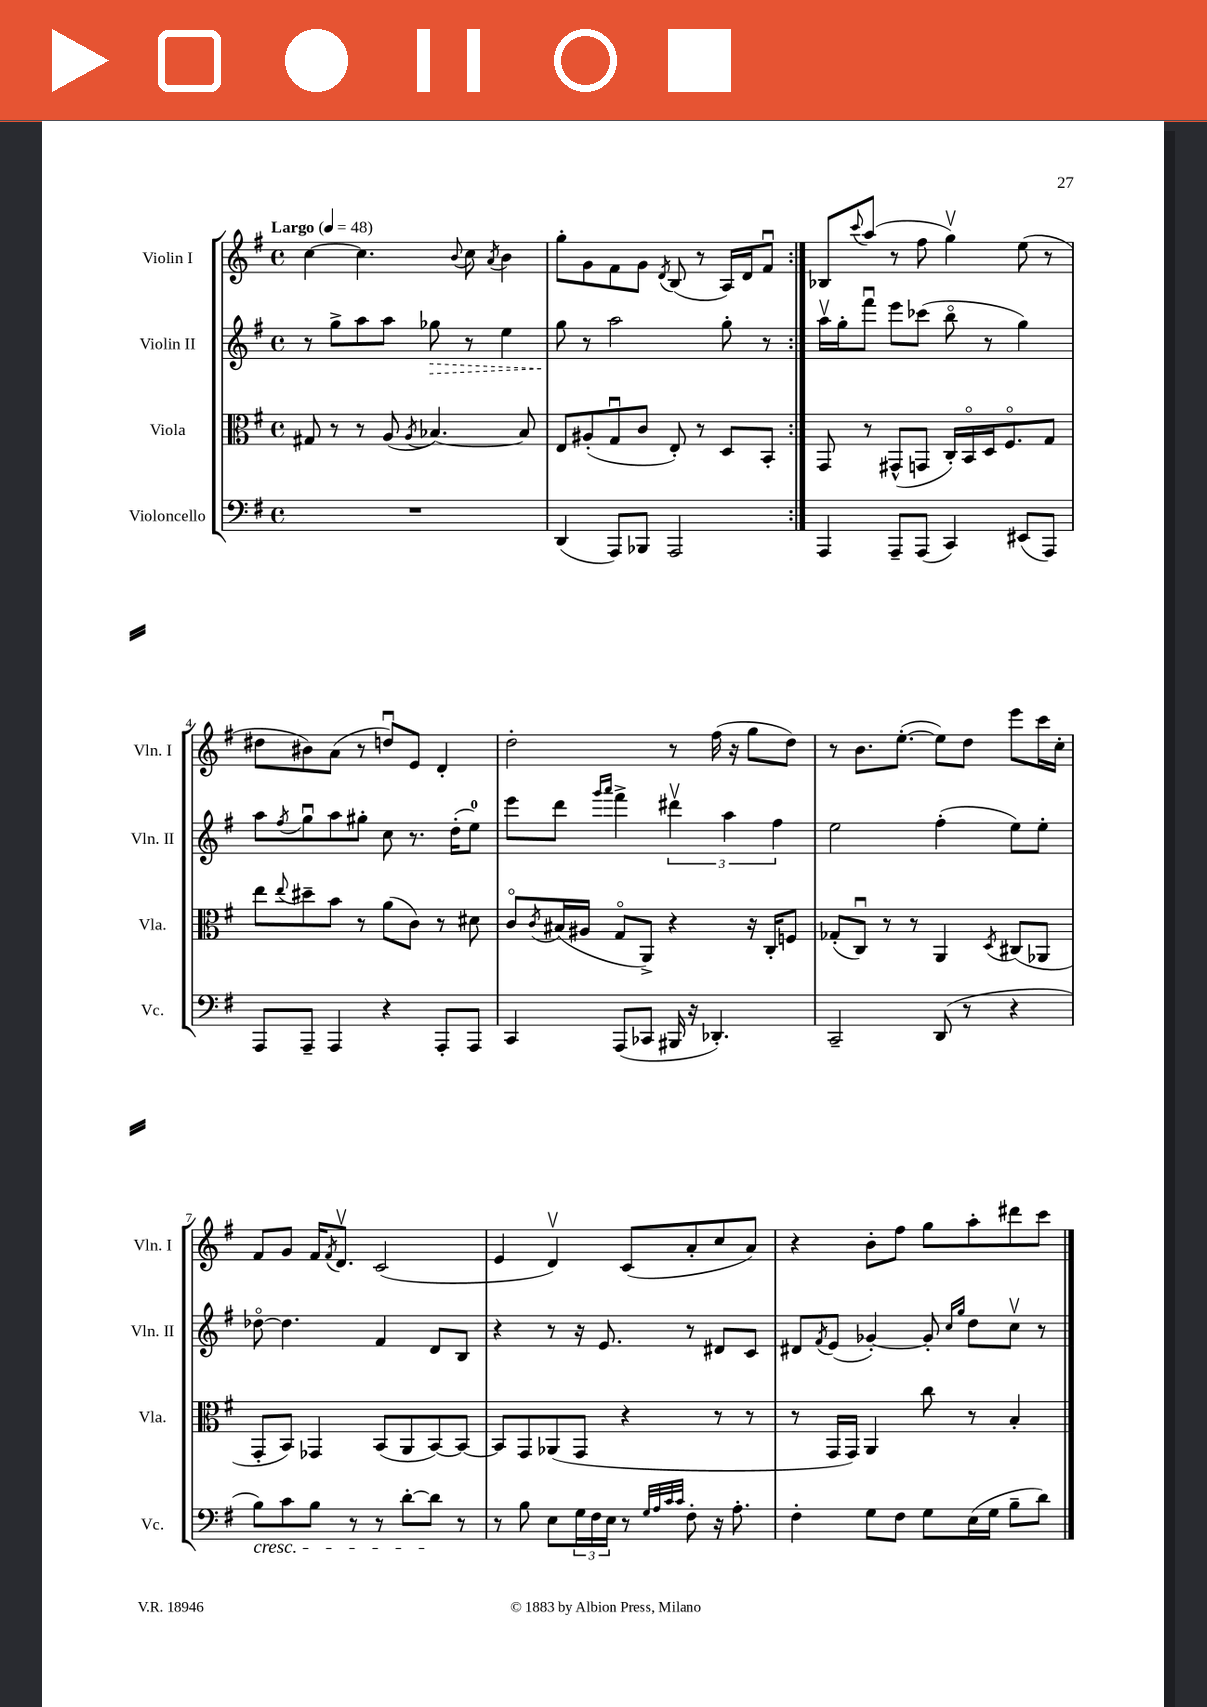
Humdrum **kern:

**kern	**kern	**kern	**dynam	**kern
*part4	*part3	*part2	*part2	*part1
*staff4	*staff3	*staff2	*staff2	*staff1
*I"Violoncello	*I"Viola	*I"Violin II	*	*I"Violin I
*I'Vc.	*I'Vla.	*I'Vln. II	*	*I'Vln. I
*clefF4	*clefC3	*clefG2	*	*clefG2
*k[f#]	*k[f#]	*k[f#]	*	*k[f#]
*M4/4	*M4/4	*M4/4	*	*M4/4
*met(c)	*met(c)	*met(c)	*	*met(c)
*MM48	*MM48	*MM48	*	*MM48
=1	=1	=1	=1	=1
!	!	!	!	!LO:TX:a:B:t=Largo
1r	8G#X/	8r	.	[4cc\
.	8r	8gg^\L	.	.
.	8r	8aa\	.	4.cc\]
.	(8A/	8aa\J	.	.
.	8qA/	.	.	.
!	!	!	!LO:HP:b	!
.	[4.B-X/)	8gg-X\	>	.
.	.	.	.	8qqb/
.	.	8r	.	8cc\
.	.	.	.	8qa/
.	.	4ee\	.	4b\
.	8B-/]	.	.	.
=2	=2	=2	=2	=2
(4DD/	8E/L	8gg\	.	8gg'\L
.	(8A#X'/	8r	]	8g\
8AAA/L)	8Gu/	2aa\	.	8f#\
8BBB-X/J	8c/J	.	.	8g\J
.	.	.	.	8qd/
2AAA/	8E'/)	.	.	(8B/
.	8r	.	.	8r
.	8D/L	8gg'\	.	16A/LL)
.	.	.	.	16d/J
.	8BB'/J	8r	.	8f#u/J
=3:|!	=3:|!	=3:|!	=3:|!	=3:|!
4AAA/	8GG/	16aav\LL	.	8B-X/L
.	.	16gg'\J	.	.
.	.	.	.	8qqccc/
.	8r	8fff#u\J	.	(8aa/J
8AAA~/L	(8GG#X^^/L	8eee\L	.	8r
(8AAA/J	8GGn/J	(8ccc-X\J	.	8ff#\
4CC/)	16C'/LL)	8bb\	.	4ggv\)
.	16BB/	.	.	.
.	16D/J	8r	.	.
.	8.F#/	.	.	.
(8EE#X/L	.	4gg\)	.	(8ee\
8AAA/J)	8G/J	.	.	8r
!!LO:LB:g=z
=4	=4	=4	=4	=4
8AAA/L	8ee\L	8aa\L	.	8dd#X\L
.	8qqee/	8qff#/	.	.
8AAA~/J	8dd#X~\	8ggu\	.	8b#X\)
4AAA/	8b\J	8aa\	.	(8a\J
.	8r	8gg#X'\J	.	8r
4r	(8a\L	8cc\	.	8ddnu/L)
.	8c\J)	8.r	.	8e/J
8AAA'/L	8r	.	.	4d'/
.	.	(16dd'\KL	.	.
8AAA/J	8d#X\	8ee\J)	.	.
=5	=5	=5	=5	=5
4CC/	8c/L	8eee\L	.	2dd'\
.	8qc/	.	.	.
.	(16B#X/L	8ddd\J	.	.
.	16A#X/JJ	.	.	.
.	.	16qqggg/LL	.	.
.	.	16qqaaa/JJ	.	.
(8AAA/L	8G/L	4fff#^\	.	.
8CC-X/J	8AA^/J)	.	.	.
16BBB#X/	4r	6ddd#Xv\	.	8r
16r	.	.	.	.
4.DD-X'/)	.	.	.	(16ff#\
.	.	6aa\	.	.
.	.	.	.	16r
.	16r	.	.	8gg\L
.	16C'/KL	.	.	.
.	.	6ff#\	.	.
.	8Fn/J	.	.	8dd\J)
=6	=6	=6	=6	=6
2CC~/	(8G-X'/L	2ee\	.	8r
.	8Cu/J)	.	.	8.b\L
.	8r	.	.	.
.	.	.	.	([8.ee'\J
.	8r	.	.	.
(8DD/	4AA/	(4ff#'\	.	8ee\L])
8r	.	.	.	8dd\J
.	8qD/	.	.	.
4r	(8C#X/L	8ee\L)	.	8eee\L
.	8AA-X/J	8ee'\J	.	16ccc\L
.	.	.	.	16cc'\JJ
!!LO:LB:g=z
=7	=7	=7	=7	=7
!LO:TX:b:i:t=cresc.	!	!	!	!
8B\L)	8GG'/L	[8dd-X\	.	8f#/L
8c\	8BB/J)	4.dd-\]	.	8g/J
8B\J	4GG-X/	.	.	16f#/KL
.	.	.	.	8qf#/
.	.	.	.	8.dv/J
8r	.	.	.	.
8r	(8BB/L	4f#/	.	(2c/
[8d'\L	8AA/	.	.	.
8d\J]	[8BB/)	8d/L	.	.
8r	8BB/J_	8B/J	.	.
=8	=8	=8	=8	=8
8r	8BB/L]	4r	.	4e/
8B\	8GG/	.	.	.
8E\L	(8AA-X/	8r	.	4dv/)
24G\L	8GG/J	16r	.	.
24F#\	.	.	.	.
.	.	8.e/	.	.
24E\JJ	.	.	.	.
8r	4r	.	.	(8c/L
32qqG/LLL	.	.	.	.
32qqA/	.	.	.	.
32qqc/	.	.	.	.
32qqc/JJJ	.	.	.	.
8F#'\	.	8r	.	8a'/
16r	8r	8d#X/L	.	8cc/
8.A'\	.	.	.	.
.	8r	8c/J	.	8a/J)
=9	=9	=9	=9	=9
4F#'\	8r	8d#X/L	.	4r
.	.	8qf#/	.	.
.	16GG/LL	(8e/J	.	.
.	16GG/JJ)	.	.	.
8G\L	4AA/	[4g-X'/)	.	8b'\L
8F#\J	.	.	.	8ff#\J
8G\L	8cc\	8g-'/]	.	8gg\L
.	.	16qqcc/LL	.	.
.	.	16qqgg/JJ	.	.
(16E\L	8r	8dd\L	.	8aa'\
16G\JJ	.	.	.	.
8B~\L	4B'/	8ccv\J	.	8ddd#X\
8d\J)	.	8r	.	8ccc\J
==	==	==	==	==
*-	*-	*-	*-	*-
